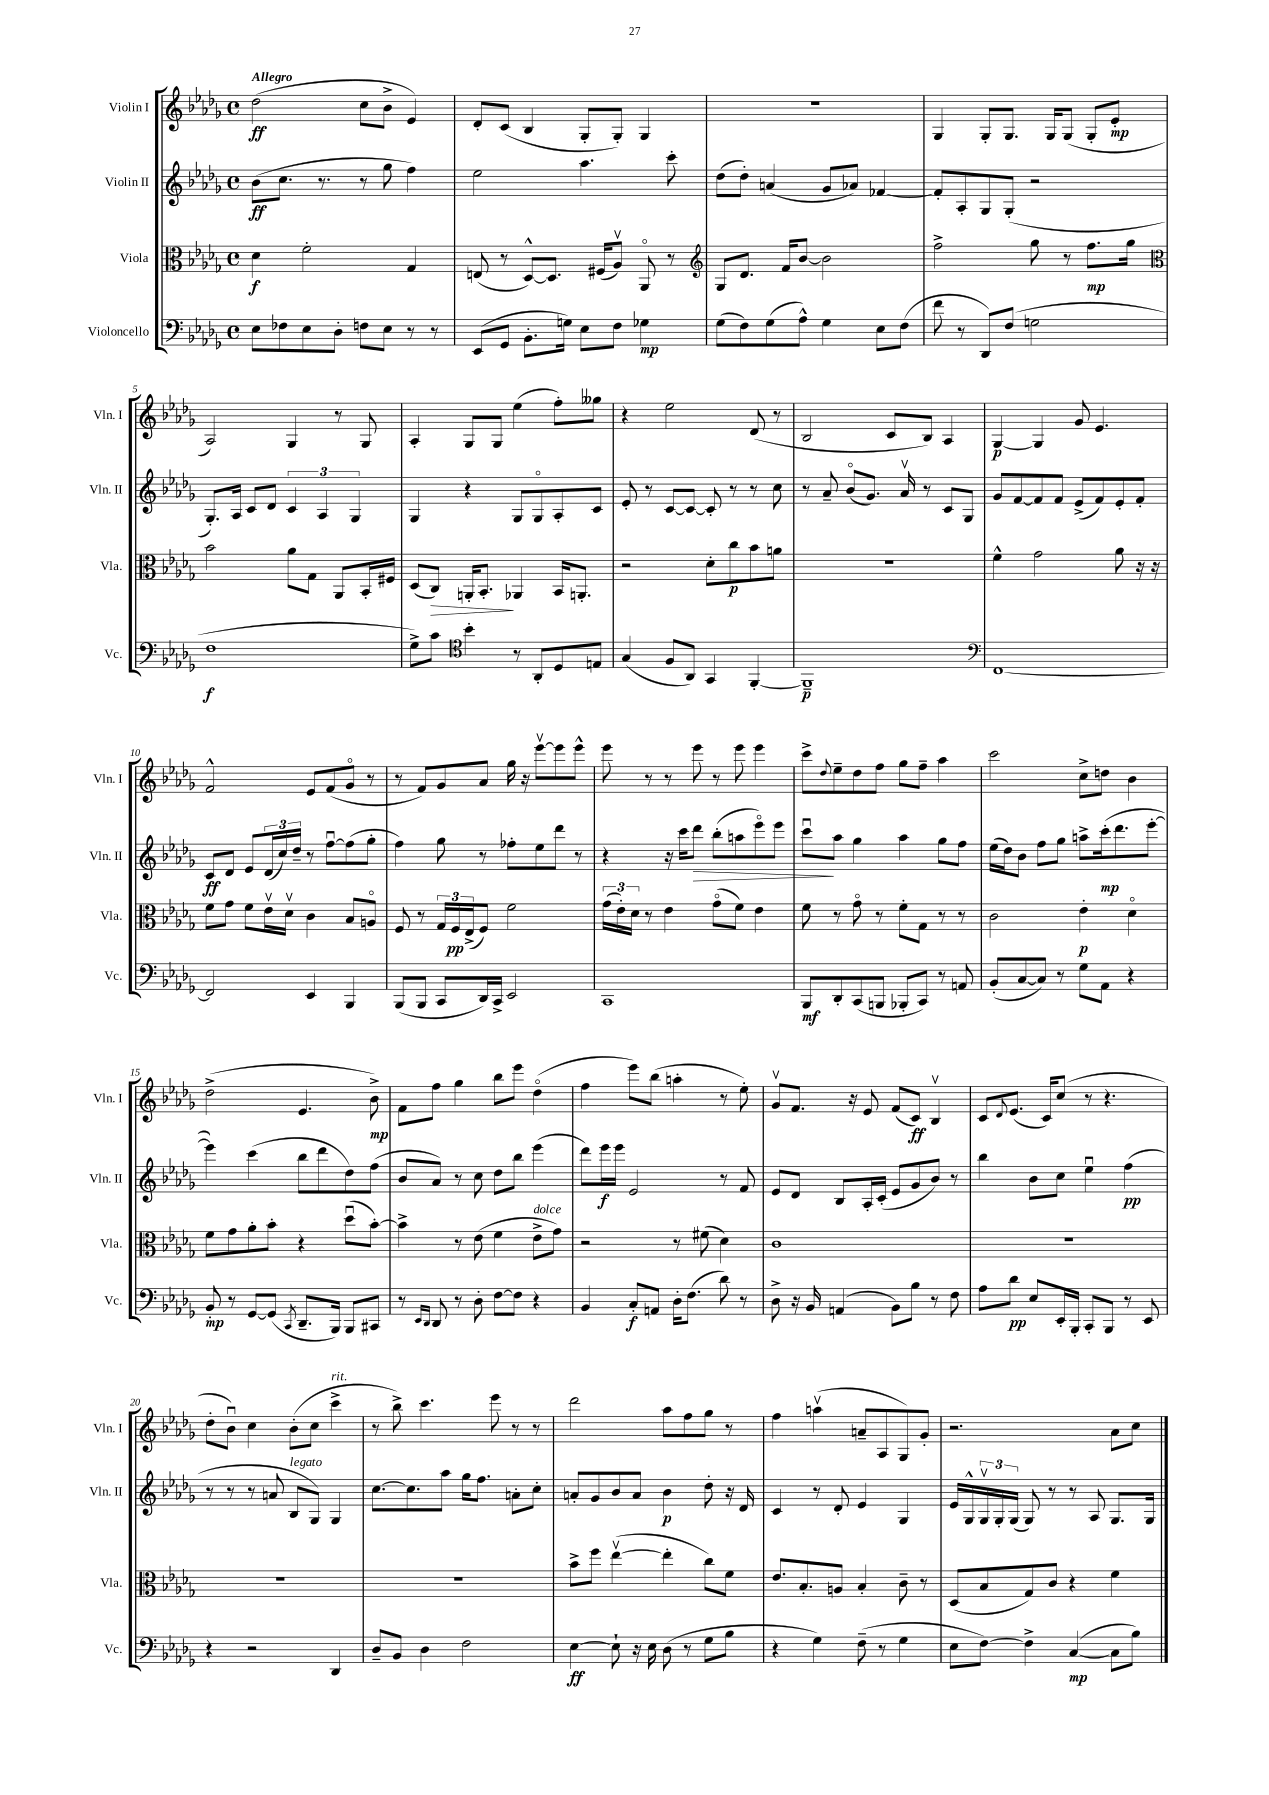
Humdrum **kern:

**kern	**dynam	**kern	**dynam	**kern	**dynam	**kern	**dynam
*part4	*part4	*part3	*part3	*part2	*part2	*part1	*part1
*staff4	*staff4	*staff3	*staff3	*staff2	*staff2	*staff1	*staff1
*I"Violoncello	*	*I"Viola	*	*I"Violin II	*	*I"Violin I	*
*I'Vc.	*	*I'Vla.	*	*I'Vln. II	*	*I'Vln. I	*
*clefF4	*	*clefC3	*	*clefG2	*	*clefG2	*
*k[b-e-a-d-g-]	*	*k[b-e-a-d-g-]	*	*k[b-e-a-d-g-]	*	*k[b-e-a-d-g-]	*
*M4/4	*	*M4/4	*	*M4/4	*	*M4/4	*
*met(c)	*	*met(c)	*	*met(c)	*	*met(c)	*
=1	=1	=1	=1	=1	=1	=1	=1
!	!	!	!	!	!	!LO:TX:a:B:t=Allegro	!
8E-\L	.	4d-\	f	(8b-\L	ff	(2dd-\	ff
8F-X\	.	.	.	8.cc\J	.	.	.
8E-\	.	2f'\	.	.	.	.	.
.	.	.	.	8.r	.	.	.
8D-'\J	.	.	.	.	.	.	.
8Fn\L	.	.	.	8r	.	8cc\L	.
8E-\J	.	.	.	8gg-\	.	8b-^\J	.
8r	.	4G-/	.	4ff\)	.	4e-/)	.
8r	.	.	.	.	.	.	.
=2	=2	=2	=2	=2	=2	=2	=2
(8EE-/L	.	(8En/	.	2ee-\	.	8d-'/L	.
8GG-/J	.	8r	.	.	.	(8c/J	.
8.BB-'\L	.	[8D-^^/L)	.	.	.	4B-/	.
.	.	8.D-/J]	.	.	.	.	.
16Gn\Jk)	.	.	.	.	.	.	.
8E-\L	.	.	.	4.aa-\	.	8G-'/L	.
.	.	(16F#X/KL	.	.	.	.	.
8F\J	.	8A-v/J)	.	.	.	8G-'/J)	.
4G-X\	mp	8AA-/	.	.	.	4G-/	.
.	.	8r	.	8ccc'\	.	.	.
=3	=3	=3	=3	=3	=3	=3	=3
*	*	*clefG2	*	*	*	*	*
(8G-\L	.	8G-/L	.	(8dd-\L	.	1r	.
8F\)	.	8.d-/J	.	8dd-'\J)	.	.	.
(8G-\	.	.	.	(4an/	.	.	.
.	.	16f/KL	.	.	.	.	.
8A-^^\J)	.	[8b-/J	.	.	.	.	.
4G-\	.	2b-\]	.	8g-/L	.	.	.
.	.	.	.	8a-X/J)	.	.	.
8E-\L	.	.	.	[4f-X/	.	.	.
(8F\J	.	.	.	.	.	.	.
=4	=4	=4	=4	=4	=4	=4	=4
8f\	.	2ff^\	.	8f-'/L]	.	4G-/	.
8r	.	.	.	8A-'/	.	.	.
8DD-/L)	.	.	.	8G-/	.	8G-'/L	.
(8F/J	.	.	.	(8G-'/J	.	8.G-/J	.
2Gn\	.	8gg-\	.	2r	.	.	.
.	.	.	.	.	.	16G-/KL	.
.	.	8r	.	.	.	(8G-/J	.
.	.	8.ff\L	mp	.	.	8G-'/L	.
.	.	.	.	.	.	8e-'/J	mp
.	.	16gg-\Jk	.	.	.	.	.
!!LO:LB:g=z
=5	=5	=5	=5	=5	=5	=5	=5
*	*	*clefC3	*	*	*	*	*
1F	f	2b-\	.	8.G-'/L)	.	2A-/)	.
.	.	.	.	16A-/Jk	.	.	.
.	.	.	.	8c/L	.	.	.
.	.	.	.	8d-/J	.	.	.
.	.	8a-\L	.	6c/	.	4G-/	.
.	.	8G-\J	.	.	.	.	.
.	.	.	.	6A-/	.	.	.
.	.	8AA-/L	.	.	.	8r	.
.	.	.	.	6G-/	.	.	.
.	.	16BB-'/L	.	.	.	8G-/	.
.	.	16F#X/JJ	.	.	.	.	.
=6	=6	=6	=6	=6	=6	=6	=6
8G-^\L)	.	(8D-/L	.	4G-/	.	4A-'/	.
!	!	!	!LO:HP:b	!	!	!	!
8c\J	.	8C/J)	>	.	.	.	.
*clefC4	*	*	*	*	*	*	*
4b-'\	.	16AAn'/KL	.	4r	.	8G-/L	.
.	.	8.BB-'/J	.	.	.	.	.
.	.	.	.	.	.	8G-/J	.
8r	.	4AA-X/	]	8G-/L	.	(4ee-\	.
8AA-'/L	.	.	.	8G-/	.	.	.
8D-/	.	16BB-/KL	.	8A-'/	.	8ff'\L)	.
.	.	8.AAn'/J	.	.	.	.	.
8En/J	.	.	.	8c/J	.	8gg--X\J	.
=7	=7	=7	=7	=7	=7	=7	=7
(4G-/	.	2r	.	8e-'/	.	4r	.
.	.	.	.	8r	.	.	.
8F/L	.	.	.	[8c/L	.	2ee-\	.
8AA-/J)	.	.	.	8c/J_	.	.	.
4GG-/	.	8d-'\L	.	8c'/]	.	.	.
.	.	8cc\	p	8r	.	.	.
[4FF'/	.	8b-\	.	8r	.	(8d-/	.
.	.	8an\J	.	8cc\	.	8r	.
=8	=8	=8	=8	=8	=8	=8	=8
1FF~]	p	1r	.	8r	.	2B-/	.
.	.	.	.	8a-~/	.	.	.
.	.	.	.	(8b-/L	.	.	.
.	.	.	.	8.g-/J)	.	.	.
.	.	.	.	.	.	8c/L	.
.	.	.	.	16a-v/	.	.	.
.	.	.	.	8r	.	8B-/J)	.
.	.	.	.	8c/L	.	4A-/	.
.	.	.	.	8G-/J	.	.	.
=9	=9	=9	=9	=9	=9	=9	=9
*clefF4	*	*	*	*	*	*	*
[1FF	.	4f^^\	.	8g-/L	.	[4G-/	p
.	.	.	.	[8f/	.	.	.
.	.	2g-\	.	8f/]	.	4G-/]	.
.	.	.	.	8f/J	.	.	.
.	.	.	.	(8e-^/L	.	8g-/	.
.	.	.	.	8f/)	.	4.e-/	.
.	.	8a-\	.	8e-'/	.	.	.
.	.	16r	.	8f'/J	.	.	.
.	.	16r	.	.	.	.	.
!!LO:LB:g=z
=10	=10	=10	=10	=10	=10	=10	=10
2FF/]	.	8f\L	.	8c/L	ff	2f^^/	.
.	.	8g-\J	.	8d-/J	.	.	.
.	.	8f\L	.	8e-/L	.	.	.
.	.	16e-v\L	.	(24d-/L	.	.	.
.	.	.	.	24cc/)	.	.	.
.	.	16d-v\JJ	.	.	.	.	.
.	.	.	.	24dd-~/JJ	.	.	.
4EE-/	.	4c\	.	8r	.	8e-/L	.
.	.	.	.	[8ffu\L	.	(8f/	.
4BBB-/	.	8B-/L	.	(8ff\]	.	8g-/J	.
.	.	8An/J	.	8gg-'\J	.	8r	.
=11	=11	=11	=11	=11	=11	=11	=11
(8BBB-/L	.	8F/	.	4ff\)	.	8r	.
8BBB-/J	.	8r	.	.	.	8f/L)	.
8CC/L	.	24G-/LL	.	8gg-\	.	8g-/	.
.	.	24F/	pp	.	.	.	.
.	.	(24E-^/J	.	.	.	.	.
16DD-/L)	.	8F/J)	.	8r	.	8a-/J	.
16CC^/JJ	.	.	.	.	.	.	.
2EE-/	.	2f\	.	8ff-X'\L	.	16gg-\	.
.	.	.	.	.	.	16r	.
.	.	.	.	8ee-\	.	[8eee-v\L	.
.	.	.	.	8ddd-\J	.	8eee-\]	.
.	.	.	.	8r	.	8eee-^^\J	.
=12	=12	=12	=12	=12	=12	=12	=12
1CC	.	(24g-\LL	.	4r	.	8eee-\	.
.	.	24e-'\)	.	.	.	.	.
.	.	24d-\JJ	.	.	.	.	.
.	.	8r	.	.	.	8r	.
.	.	4e-\	.	16r	.	8r	.
.	.	.	.	16ccc\KL	.	.	.
!	!	!	!	!	!LO:HP:b	!	!
.	.	.	.	8ddd-\J	>	8eee-\	.
.	.	(8g-\L	.	(8bb-'\L	.	8r	.
.	.	8f\J)	.	8aan\	.	8eee-\	.
.	.	4e-\	.	8eee-\)	.	4eee-\	.
.	.	.	.	8eee-\J	.	.	.
=13	=13	=13	=13	=13	=13	=13	=13
8BBB-/L	mf	8f\	.	8cccu\L	.	8ccc^\L	.
.	.	.	.	.	.	8qqdd-/	.
8DD-'/	.	8r	.	8aa-\J	]	8ee-~\	.
(8CC/	.	8g-\	.	4gg-\	.	8dd-\	.
8BBBn/J	.	8r	.	.	.	8ff\J	.
8BBB-X'/L	.	8f'\L	.	4aa-\	.	8gg-\L	.
8CC/J)	.	8G-\J	.	.	.	8ff~\J	.
8r	.	8r	.	8gg-\L	.	4aa-\	.
8AAn/	.	8r	.	8ff\J	.	.	.
=14	=14	=14	=14	=14	=14	=14	=14
(8BB-'/L	.	2c\	.	(16ee-\LL	.	2ccc\	.
.	.	.	.	16dd-\J)	.	.	.
[8C/	.	.	.	8b-\J	.	.	.
8C/J])	.	.	.	8ff\L	.	.	.
8r	.	.	.	8gg-\J	.	.	.
8G-\L	.	4e-'\	p	8aan^\L	.	8cc^\L	.
8AA-\J	.	.	.	(16ccc'\k	mp	8ddn\J	.
.	.	.	.	8.ddd-\	.	.	.
4r	.	4d-\	.	.	.	4b-\	.
.	.	.	.	[8eee-'\J	.	.	.
!!LO:LB:g=z
=15	=15	=15	=15	=15	=15	=15	=15
8BB-'/	mp	8f\L	.	4eee-\])	.	(2dd-^\	.
8r	.	8g-\	.	.	.	.	.
[8GG-/L	.	8a-'\	.	(4ccc\	.	.	.
(8GG-/J]	.	8b-'\J	.	.	.	.	.
8qCC/	.	.	.	.	.	.	.
8.DD-~/L	.	4r	.	8bb-\L	.	4.e-/	.
.	.	.	.	8ddd-\	.	.	.
16BBB-/Jk)	.	.	.	.	.	.	.
8BBB-/L	.	(8dd-u\L	.	8dd-\)	.	.	.
8CC#X/J	.	[8b-'\J)	.	(8ff\J	.	8b-^\)	mp
=16	=16	=16	=16	=16	=16	=16	=16
8r	.	4b-^\]	.	8b-/L	.	8f\L	.
16qqEE-/LL	.	.	.	.	.	.	.
16qqDD-/JJ	.	.	.	.	.	.	.
8DD-/	.	.	.	8a-/J)	.	8ff\J	.
8r	.	8r	.	8r	.	4gg-\	.
8D-'\	.	(8e-\	.	8cc\	.	.	.
[8F\L	.	4f\	.	8dd-\L	.	8bb-\L	.
8F\J]	.	.	.	8bb-\J	.	8eee-\J	.
!	!	!LO:TX:a:i:t=dolce	!	!	!	!	!
4r	.	8e-^\L	.	(4eee-\	.	(4dd-\	.
.	.	8g-\J)	.	.	.	.	.
=17	=17	=17	=17	=17	=17	=17	=17
4BB-/	.	2r	.	8ddd-\L)	.	4ff\	.
.	.	.	.	16eee-\L	f	.	.
.	.	.	.	16eee-\JJ	.	.	.
8C'/L	f	.	.	2e-/	.	8eee-\L)	.
8AAn/J	.	.	.	.	.	(8bb-\J	.
16D-'\KL	.	8r	.	.	.	4aan'\	.
(8.F\J	.	.	.	.	.	.	.
.	.	(8f#X\	.	.	.	.	.
8d-\)	.	4d-\)	.	8r	.	8r	.
8r	.	.	.	8f/	.	8ee-'\)	.
=18	=18	=18	=18	=18	=18	=18	=18
8D-^\	.	1c	.	8e-/L	.	8g-v/L	.
16r	.	.	.	8d-/J	.	8.f/J	.
16BB-/	.	.	.	.	.	.	.
(4AAn/	.	.	.	8B-/L	.	.	.
.	.	.	.	.	.	16r	.
.	.	.	.	16A-'/L	.	8e-/	.
.	.	.	.	(16c'/JJ	.	.	.
8BB-\L)	.	.	.	8e-/L	.	(8f/L	.
8B-\J	.	.	.	8g-/	.	8c/J)	ff
8r	.	.	.	8b-/J)	.	4B-v/	.
8F\	.	.	.	8r	.	.	.
=19	=19	=19	=19	=19	=19	=19	=19
8A-\L	.	1r	.	4bb-\	.	8c/L	.
.	.	.	.	.	.	8qqd-/	.
8d-\J	pp	.	.	.	.	(8.e-/J	.
8E-/L	.	.	.	8b-\L	.	.	.
.	.	.	.	.	.	16c/KL)	.
16EE-'/L	.	.	.	8cc\J	.	(8cc/J	.
16BBB-'/JJ	.	.	.	.	.	.	.
8CC'/L	.	.	.	4ee-u\	.	8r	.
8BBB-/J	.	.	.	.	.	4.r	.
8r	.	.	.	(4ff\	pp	.	.
8EE-/	.	.	.	.	.	.	.
!!LO:LB:g=z
=20	=20	=20	=20	=20	=20	=20	=20
4r	.	1r	.	8r	.	8dd-'\L	.
.	.	.	.	8r	.	8b-u\J)	.
2r	.	.	.	8r	.	4cc\	.
.	.	.	.	8an/	.	.	.
!	!	!	!	!LO:TX:a:i:t=legato	!	!	!
.	.	.	.	8B-/L	.	(8b-'\L	.
.	.	.	.	8G-/J)	.	8cc\J	.
!	!	!	!	!	!	!LO:TX:a:i:t=rit.	!
4DD-/	.	.	.	4G-/	.	4ccc^\	.
=21	=21	=21	=21	=21	=21	=21	=21
8D-~/L	.	1r	.	[8.cc\L	.	8r	.
8BB-/J	.	.	.	.	.	8bb-^\)	.
.	.	.	.	8.cc\]	.	.	.
4D-\	.	.	.	.	.	4.ccc\	.
.	.	.	.	8aa-\J	.	.	.
2F\	.	.	.	16gg-\KL	.	.	.
.	.	.	.	8.ff\J	.	.	.
.	.	.	.	.	.	8eee-\	.
.	.	.	.	8an'\L	.	8r	.
.	.	.	.	8cc'\J	.	8r	.
=22	=22	=22	=22	=22	=22	=22	=22
[4E-\	ff	8b-^\L	.	8an'/L	.	2ddd-\	.
.	.	8ff\J	.	8g-/	.	.	.
8E-`\]	.	([4ee-v\	.	8b-/	.	.	.
16r	.	.	.	8a/J	.	.	.
16E-\	.	.	.	.	.	.	.
(8D-\	.	4ee-'\]	.	4b-\	p	8aa-\L	.
8r	.	.	.	.	.	8ff\	.
8G-\L	.	8cc\L)	.	8dd-'\	.	8gg-\J	.
8B-\J	.	8f\J	.	16r	.	8r	.
.	.	.	.	16d-/	.	.	.
=23	=23	=23	=23	=23	=23	=23	=23
4r	.	8.e-/L	.	4c/	.	4ff\	.
.	.	8.B-'/	.	.	.	.	.
4G-\)	.	.	.	8r	.	(4aanv\	.
.	.	8An/J	.	8d-'/	.	.	.
(8F~\	.	4B-'/	.	4e-/	.	8an~/L	.
8r	.	.	.	.	.	8A-/	.
4G-\	.	8c~\	.	4G-/	.	8G-/)	.
.	.	8r	.	.	.	8g-'/J	.
=24	=24	=24	=24	=24	=24	=24	=24
8E-\L	.	(8D-/L	.	16e-/LL	.	2.r	.
.	.	.	.	16G-^^/	.	.	.
[8F\J)	.	8B-/	.	24G-v/	.	.	.
.	.	.	.	24G-'/	.	.	.
.	.	.	.	(24G-/JJ	.	.	.
4F^\]	.	8G-/)	.	8G-/)	.	.	.
.	.	8c/J	.	8r	.	.	.
([4C/	mp	4r	.	8r	.	.	.
.	.	.	.	8A-/	.	.	.
8C\L]	.	4f\	.	8.G-/L	.	8a-\L	.
8B-\J)	.	.	.	.	.	8cc\J	.
.	.	.	.	16G-/Jk	.	.	.
==	==	==	==	==	==	==	==
*-	*-	*-	*-	*-	*-	*-	*-
